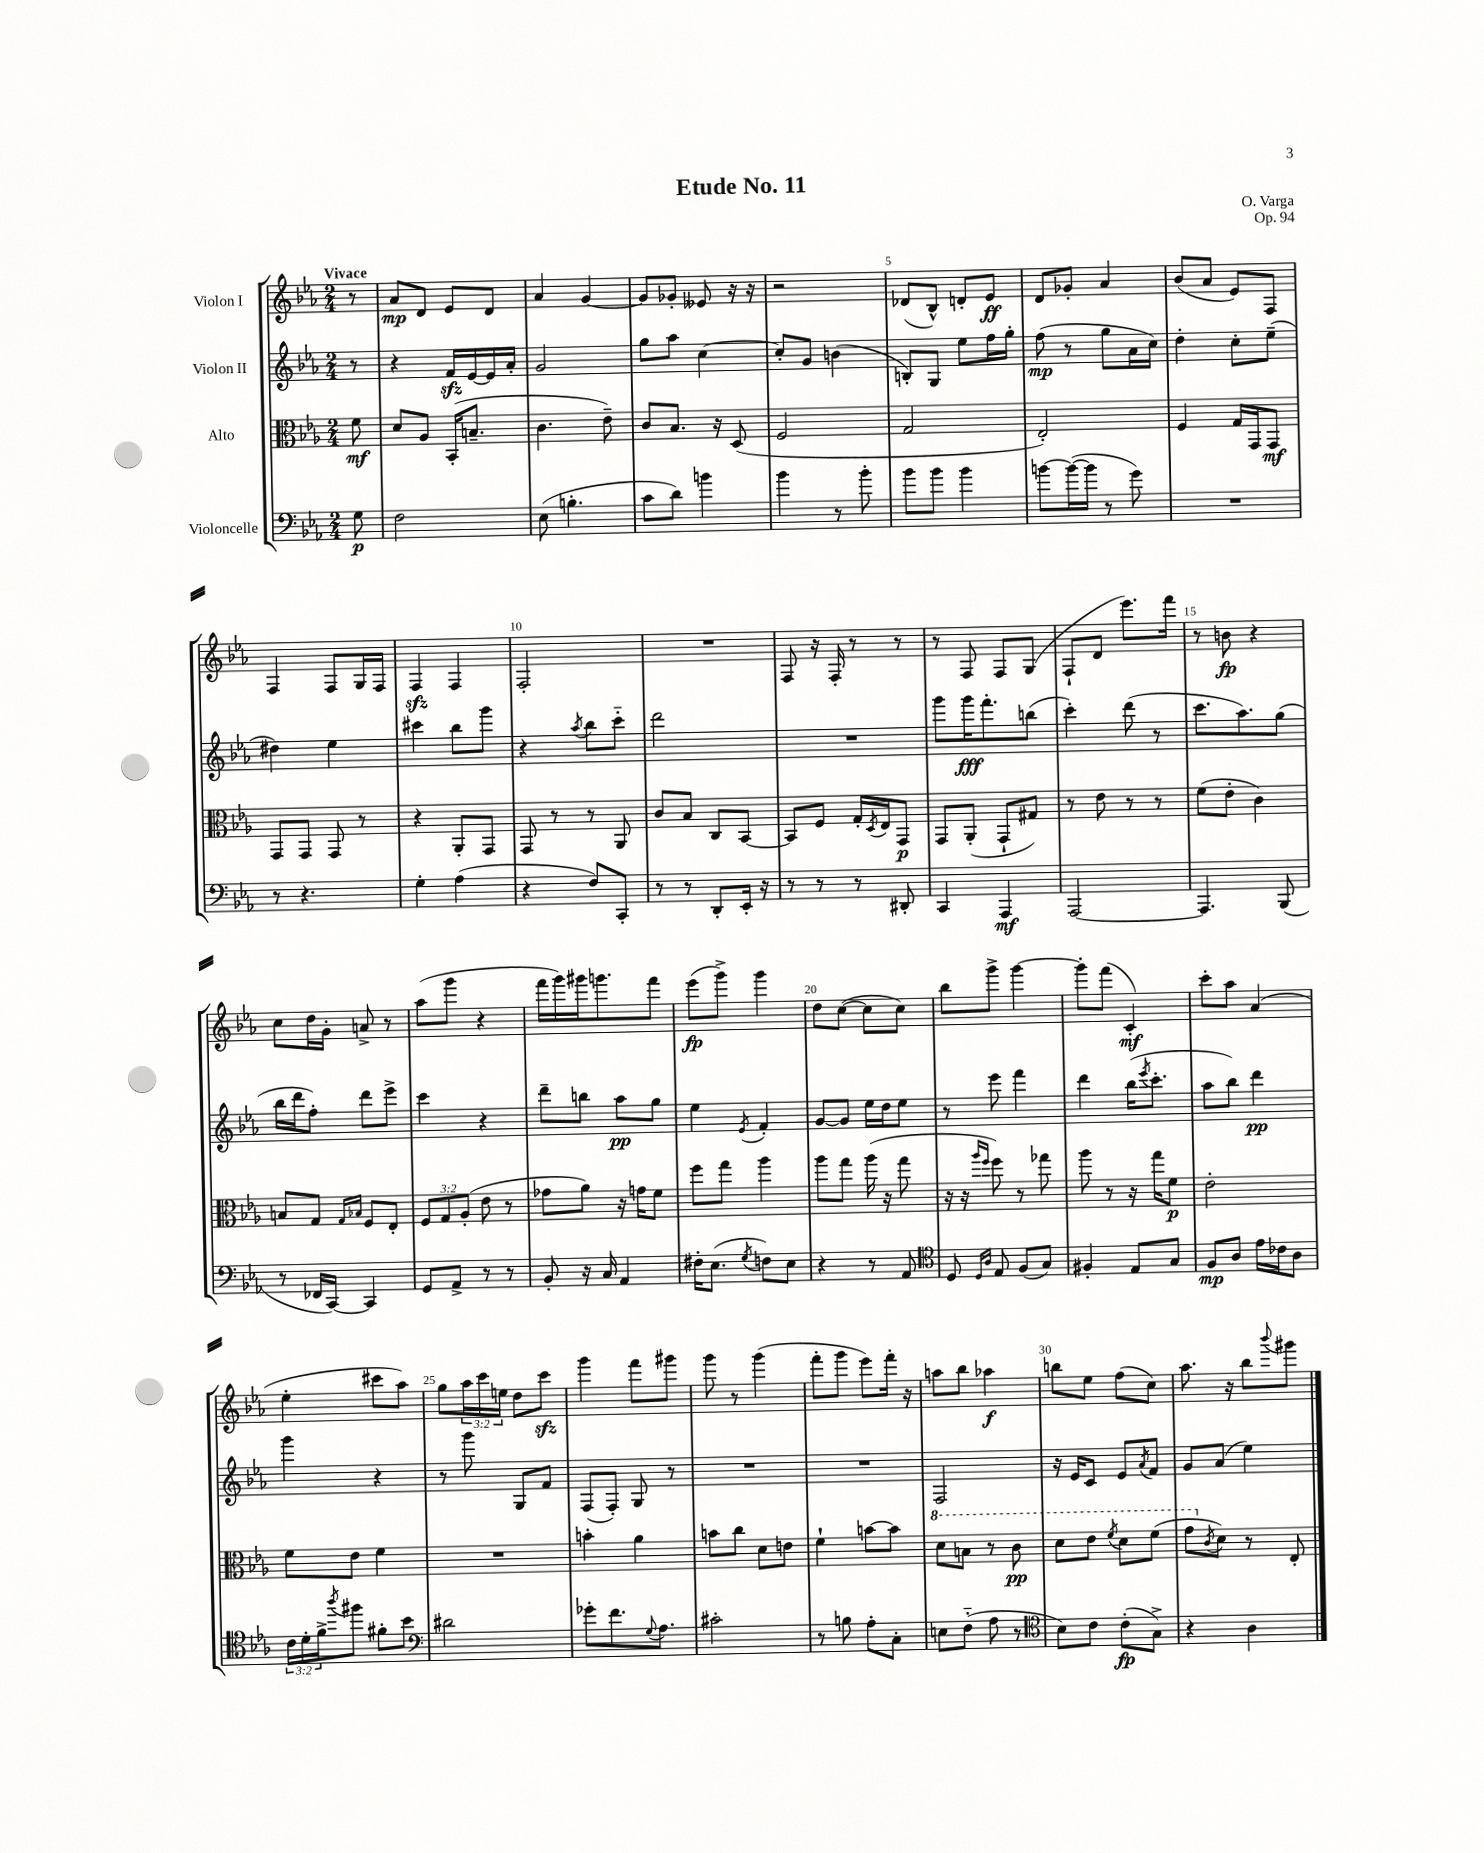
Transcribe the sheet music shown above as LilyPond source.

\header { title = "Etude No. 11" composer = "O. Varga" opus = "Op. 94" }
<<
\new StaffGroup <<
\new Staff = "s0" \with { instrumentName = "Violon I" } {
    \clef treble \key ees \major \numericTimeSignature \time 2/4 \override Staff.TupletNumber.text = #tuplet-number::calc-fraction-text \partial 8 \tempo "Vivace"
    r8 |
    aes'8\mp d'8 ees'8 d'8 |
    aes'4 g'4~ |
    g'8 ges'8-. eeses'8 r16 r16 |
    r2 |
    des'8( bes8-^) d'8-. ees'8\ff |
    d'8 ges'8-. aes'4 |
    bes'8( aes'8 ees'8) f8 |
    f4 f8 g16 f16 |
    f4\sfz f4 |
    f2-. |
    R2 |
    f8 r16 f16-. r8 r8 |
    r8 f8 f8 g8( |
    f8-! d'8 ees'''8.) f'''16 |
    r8 b'8\fp r4 |
    c''8 d''16 g'16-. a'8-> r8 |
    aes''8( g'''8 r4 |
    f'''16 g'''16) gis'''16 g'''8. f'''8 |
    ees'''8\fp( g'''8->) g'''4 |
    d''8 c''8~( c''8 c''8) |
    bes''8 g'''8-> g'''4~ |
    g'''8-. f'''8( c'4-.\mf) |
    c'''8-. aes''8 aes'4( |
    ees''4-. cis'''8 aes''8) |
    g''8 \tuplet 3/2 { aes''16 c'''16 e''16 } d''8 c'''8\sfz |
    g'''4 f'''8 gis'''8 |
    g'''8 r8 g'''4( |
    f'''8-. g'''8 ees'''8) f'''16-. r16 |
    a''8 bes''8 aes''4\f |
    b''8 ees''8 f''8( c''8) |
    aes''8. r16 bes''8 \appoggiatura { bes'''8 } gis'''8 \bar "|." |
}
\new Staff = "s1" \with { instrumentName = "Violon II" } {
    \clef treble \key ees \major \numericTimeSignature \time 2/4 \partial 8
    r8 |
    r4 f'16\sfz ees'16~ ees'16 aes'16-. |
    g'2 |
    g''8 aes''8 c''4~ |
    c''8-. g'8 b'4( |
    b8-.) g8 ees''8 f''16 g''16-. |
    f''8\mp( r8 g''8 aes'16 c''16) |
    d''4-. c''8-. ees''8--( |
    dis''4) ees''4 |
    cis'''4 bes''8 g'''8 |
    r4 \acciaccatura { aes''8 } bes''8 c'''8-_ |
    d'''2 |
    R2 |
    g'''8 g'''16\fff f'''8.-. b''8( |
    c'''4-.) d'''8( r8 |
    c'''8. aes''8.) g''8( |
    bes''16 d'''16 f''8-.) d'''8 ees'''8-> |
    c'''4 r4 |
    d'''8-- b''8 aes''8\pp g''8 |
    ees''4 \acciaccatura { ees'8 } f'4-. |
    g'8~ g'8 ees''16 d''16 ees''8 |
    r8 ees'''8 f'''4 |
    d'''4 bes''16( \acciaccatura { ees'''8 } c'''8.-. |
    aes''8 bes''8) d'''4\pp |
    g'''4 r4 |
    r8 g'''8 g8 f'8 |
    f8( f8-.) g8 r8 |
    R2 |
    R2 |
    f2 |
    r16 ees'16 c'8 ees'8 \acciaccatura { aes'8 } f'8 |
    g'8 aes'8( ees''4) \bar "|." |
}
\new Staff = "s2" \with { instrumentName = "Alto" } {
    \clef alto \key ees \major \numericTimeSignature \time 2/4 \override Staff.TupletNumber.text = #tuplet-number::calc-fraction-text \partial 8
    f'8\mf |
    d'8 aes8 bes,16-.( b8.-- |
    c'4. ees'8--) |
    c'8 bes8. r16 d8( |
    f2 |
    g2 |
    ees2-.) |
    f4 g16 g,16 g,8\mf |
    g,8 g,8 g,8 r8 |
    r4 aes,8-. g,8 |
    g,8 r8 r8 aes,8 |
    c'8 bes8 c8 bes,8~ |
    bes,8 f8 g16-. \acciaccatura { d8 } ees16 g,8\p |
    g,8 aes,8-.( g,8-! gis8) |
    r8 ees'8 r8 r8 |
    f'8( ees'8-. c'4) |
    b8 g8 \grace { g16 bes16 } f8 ees8-. |
    \tuplet 3/2 { f8 g8 aes8-.( } ees'8 r8 |
    ges'8 aes'8) r16 g'16 f'8 |
    f''8 g''8 aes''4 |
    aes''8 g''8 aes''16( r16 g''8 |
    r16 r16 \grace { aes''16 f''16 } f''8) r8 ges''8 |
    aes''8 r8 r16 g''16 f'8\p |
    ees'2-. |
    f'8 ees'8 f'4 |
    R2 |
    b'4-. aes'4 |
    b'8 c''8 d'8 e'8 |
    f'4-! b'8~ b'8 |
    \ottava #1 d''8 b'8 r8 c''8\pp |
    d''8 ees''8 \acciaccatura { f''8 } d''8 f''8( |
    g''8 \ottava #0 \acciaccatura { c'8 } d'8) r8 ees8-. \bar "|." |
}
\new Staff = "s3" \with { instrumentName = "Violoncelle" } {
    \clef bass \key ees \major \numericTimeSignature \time 2/4 \override Staff.TupletNumber.text = #tuplet-number::calc-fraction-text \partial 8
    g8\p |
    f2 |
    ees8( b4.-. |
    c'8 d'8) b'4 |
    bes'4 r8 bes'8-. |
    bes'8 bes'8 bes'4 |
    b'8~ b'16~( b'16 r8 g'8) |
    R2 |
    r8 r4. |
    g4-. aes4( |
    r4 f8) c,8-. |
    r8 r8 d,8-. ees,16-. r16 |
    r8 r8 r8 dis,8-. |
    c,4 aes,,4\mf |
    aes,,2~ |
    aes,,4. bes,,8( |
    r8 fes,16 c,16~) c,4 |
    g,8 aes,8-> r8 r8 |
    bes,8-. r16 c16 aes,4 |
    fis16-. ees8.( \acciaccatura { g8 } f8) ees8 |
    r4 r8 aes,8 |
    \clef tenor d8 \grace { d16 aes16 } ees8 f8( g8) |
    fis4-. ees8 g8 |
    f8\mp aes8 ees'16 ces'16 aes8 |
    \tuplet 3/2 { c'16 d'16-. f'16-> } \acciaccatura { aes''8 } fis''8 fis'8-. bes'8 |
    \clef bass dis'2 |
    ges'8-. f'8. \appoggiatura { g8 } aes8. |
    cis'2-. |
    r8 b8 aes8-. c8-. |
    e8 f8-_( aes8 r8 |
    \clef tenor bes8) c'8 c'8-.\fp( g8->) |
    r4 aes4 \bar "|." |
}
>>
>>
\layout { \context { \Score \override BarNumber.break-visibility = ##(#f #t #t) barNumberVisibility = #(every-nth-bar-number-visible 5) } }
